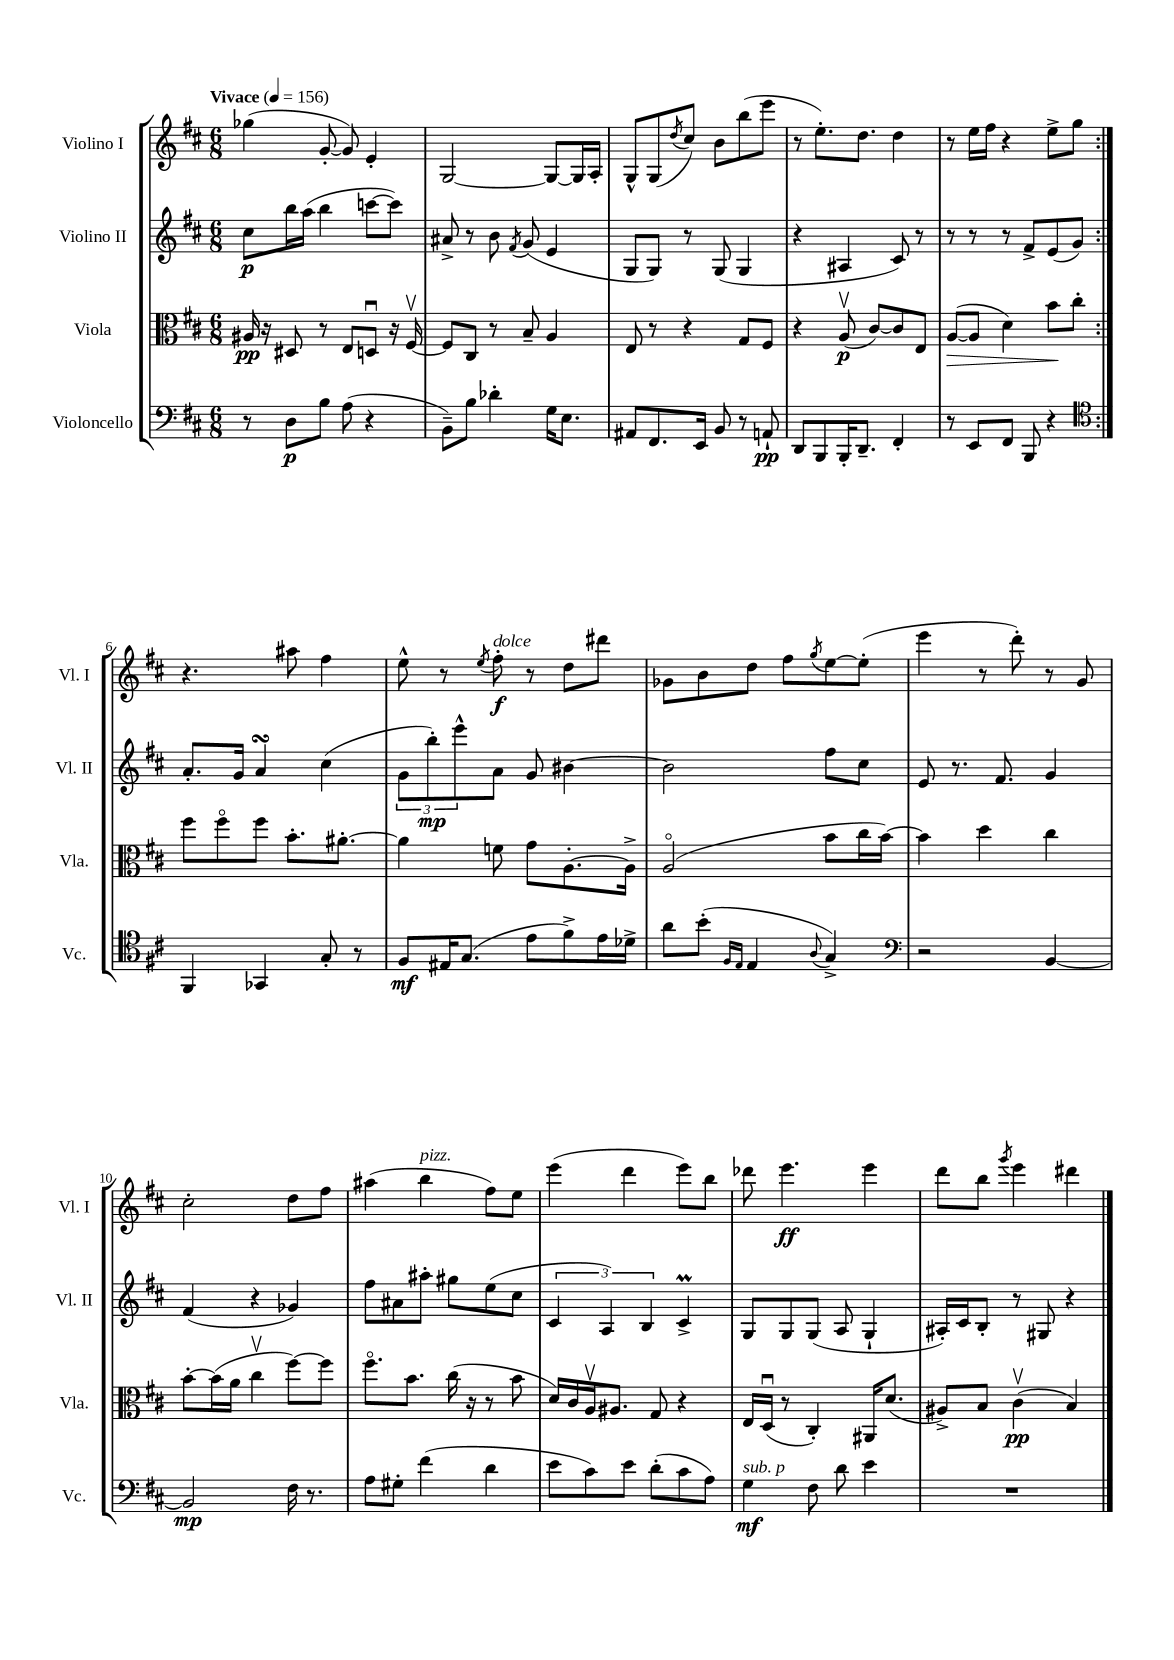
<<
\new StaffGroup <<
\new Staff = "s0" \with { instrumentName = "Violino I" shortInstrumentName = "Vl. I" } {
    \clef treble \key d \major \numericTimeSignature \time 6/8 \tempo "Vivace" 4 = 156
    \repeat volta 2 { ges''4( g'8~-. g'8) e'4-. |
    g2~ g8~ g16 a16-. |
    g8-^ g8( \acciaccatura { d''8 } cis''8) b'8 b''8( e'''8 |
    r8 e''8.-.) d''8. d''4 |
    r8 e''16 fis''16 r4 e''8-> g''8 | }
    r4. ais''8 fis''4 |
    e''8-^ r8 \acciaccatura { e''8 } fis''8-.\f^\markup { \italic "dolce" } r8 d''8 dis'''8 |
    ges'8 b'8 d''8 fis''8 \acciaccatura { g''8 } e''8~ e''8-.( |
    e'''4 r8 d'''8-.) r8 g'8 |
    cis''2-. d''8 fis''8 |
    ais''4( b''4^\markup { \italic "pizz." } fis''8) e''8 |
    e'''4( d'''4 e'''8) b''8 |
    des'''8 e'''4.\ff e'''4 |
    d'''8 b''8 \acciaccatura { g'''8 } e'''4 dis'''4 \bar "|." |
}
\new Staff = "s1" \with { instrumentName = "Violino II" shortInstrumentName = "Vl. II" } {
    \clef treble \key d \major \numericTimeSignature \time 6/8
    \repeat volta 2 { cis''8\p b''16 a''16( b''4 c'''8~ c'''8) |
    ais'8-> r8 b'8 \acciaccatura { fis'8 } g'8( e'4 |
    g8 g8) r8 g8( g4 |
    r4 ais4 cis'8) r8 |
    r8 r8 r8 fis'8-> e'8( g'8) | }
    a'8.-. g'16 a'4\turn cis''4( |
    \tuplet 3/2 { g'8 b''8-.\mp) e'''8-^ } a'8 g'8 bis'4~ |
    bis'2 fis''8 cis''8 |
    e'8 r8. fis'8. g'4 |
    fis'4( r4 ges'4) |
    fis''8 ais'8 ais''8-. gis''8 e''8( cis''8 |
    \tuplet 3/2 { cis'4 a4) b4 } cis'4->\prall |
    g8 g8 g8( a8 g4-! |
    ais16-.) cis'16 b8-. r8 gis8 r4 \bar "|." |
}
\new Staff = "s2" \with { instrumentName = "Viola" shortInstrumentName = "Vla." } {
    \clef alto \key d \major \numericTimeSignature \time 6/8
    \repeat volta 2 { ais16\pp r16 dis8 r8 e8 d8\downbow r16 fis16~\upbow |
    fis8 cis8 r8 b8-- a4 |
    e8 r8 r4 g8 fis8 |
    r4 a8\upbow\p( cis'8~) cis'8 e8 |
    a8~\>( a8 d'4) b'8\! cis''8-. | }
    fis''8 fis''8\flageolet fis''8 b'8.-. ais'8.~-. |
    ais'4 f'8 g'8 a8.~-. a16-> |
    a2\flageolet( b'8 cis''16 b'16~) |
    b'4 d''4 cis''4 |
    b'8~-. b'16( a'16 cis''4\upbow fis''8~) fis''8 |
    fis''8.\flageolet b'8. cis''16( r16 r8 b'8 |
    d'16) cis'16 a16\upbow ais8. g8 r4 |
    e16 d16\downbow( r8 cis4-.) ais,16 d'8.( |
    ais8->) b8 cis'4\upbow\pp( b4) \bar "|." |
}
\new Staff = "s3" \with { instrumentName = "Violoncello" shortInstrumentName = "Vc." } {
    \clef bass \key d \major \numericTimeSignature \time 6/8
    \repeat volta 2 { r8 d8\p b8 a8( r4 |
    b,8--) b8 des'4-. g16 e8. |
    ais,8 fis,8. e,16 b,8 r8 a,8-!\pp |
    d,8 b,,8 b,,16-. d,8.-- fis,4-. |
    r8 e,8 fis,8 b,,8 r4 | }
    \clef tenor fis,4 ges,4 g8-. r8 |
    fis8\mf eis16 g8.( e'8 fis'8->) e'16 des'16-> |
    a'8 b'8-.( \grace { fis16 e16 } e4 \appoggiatura { a8 } g4->) |
    \clef bass r2 b,4~ |
    b,2\mp fis16 r8. |
    a8 gis8-. fis'4( d'4 |
    e'8 cis'8) e'8 d'8-.( cis'8 a8) |
    g4\mf^\markup { \italic "sub. p" } fis8 d'8 e'4 |
    R2. \bar "|." |
}
>>
>>
